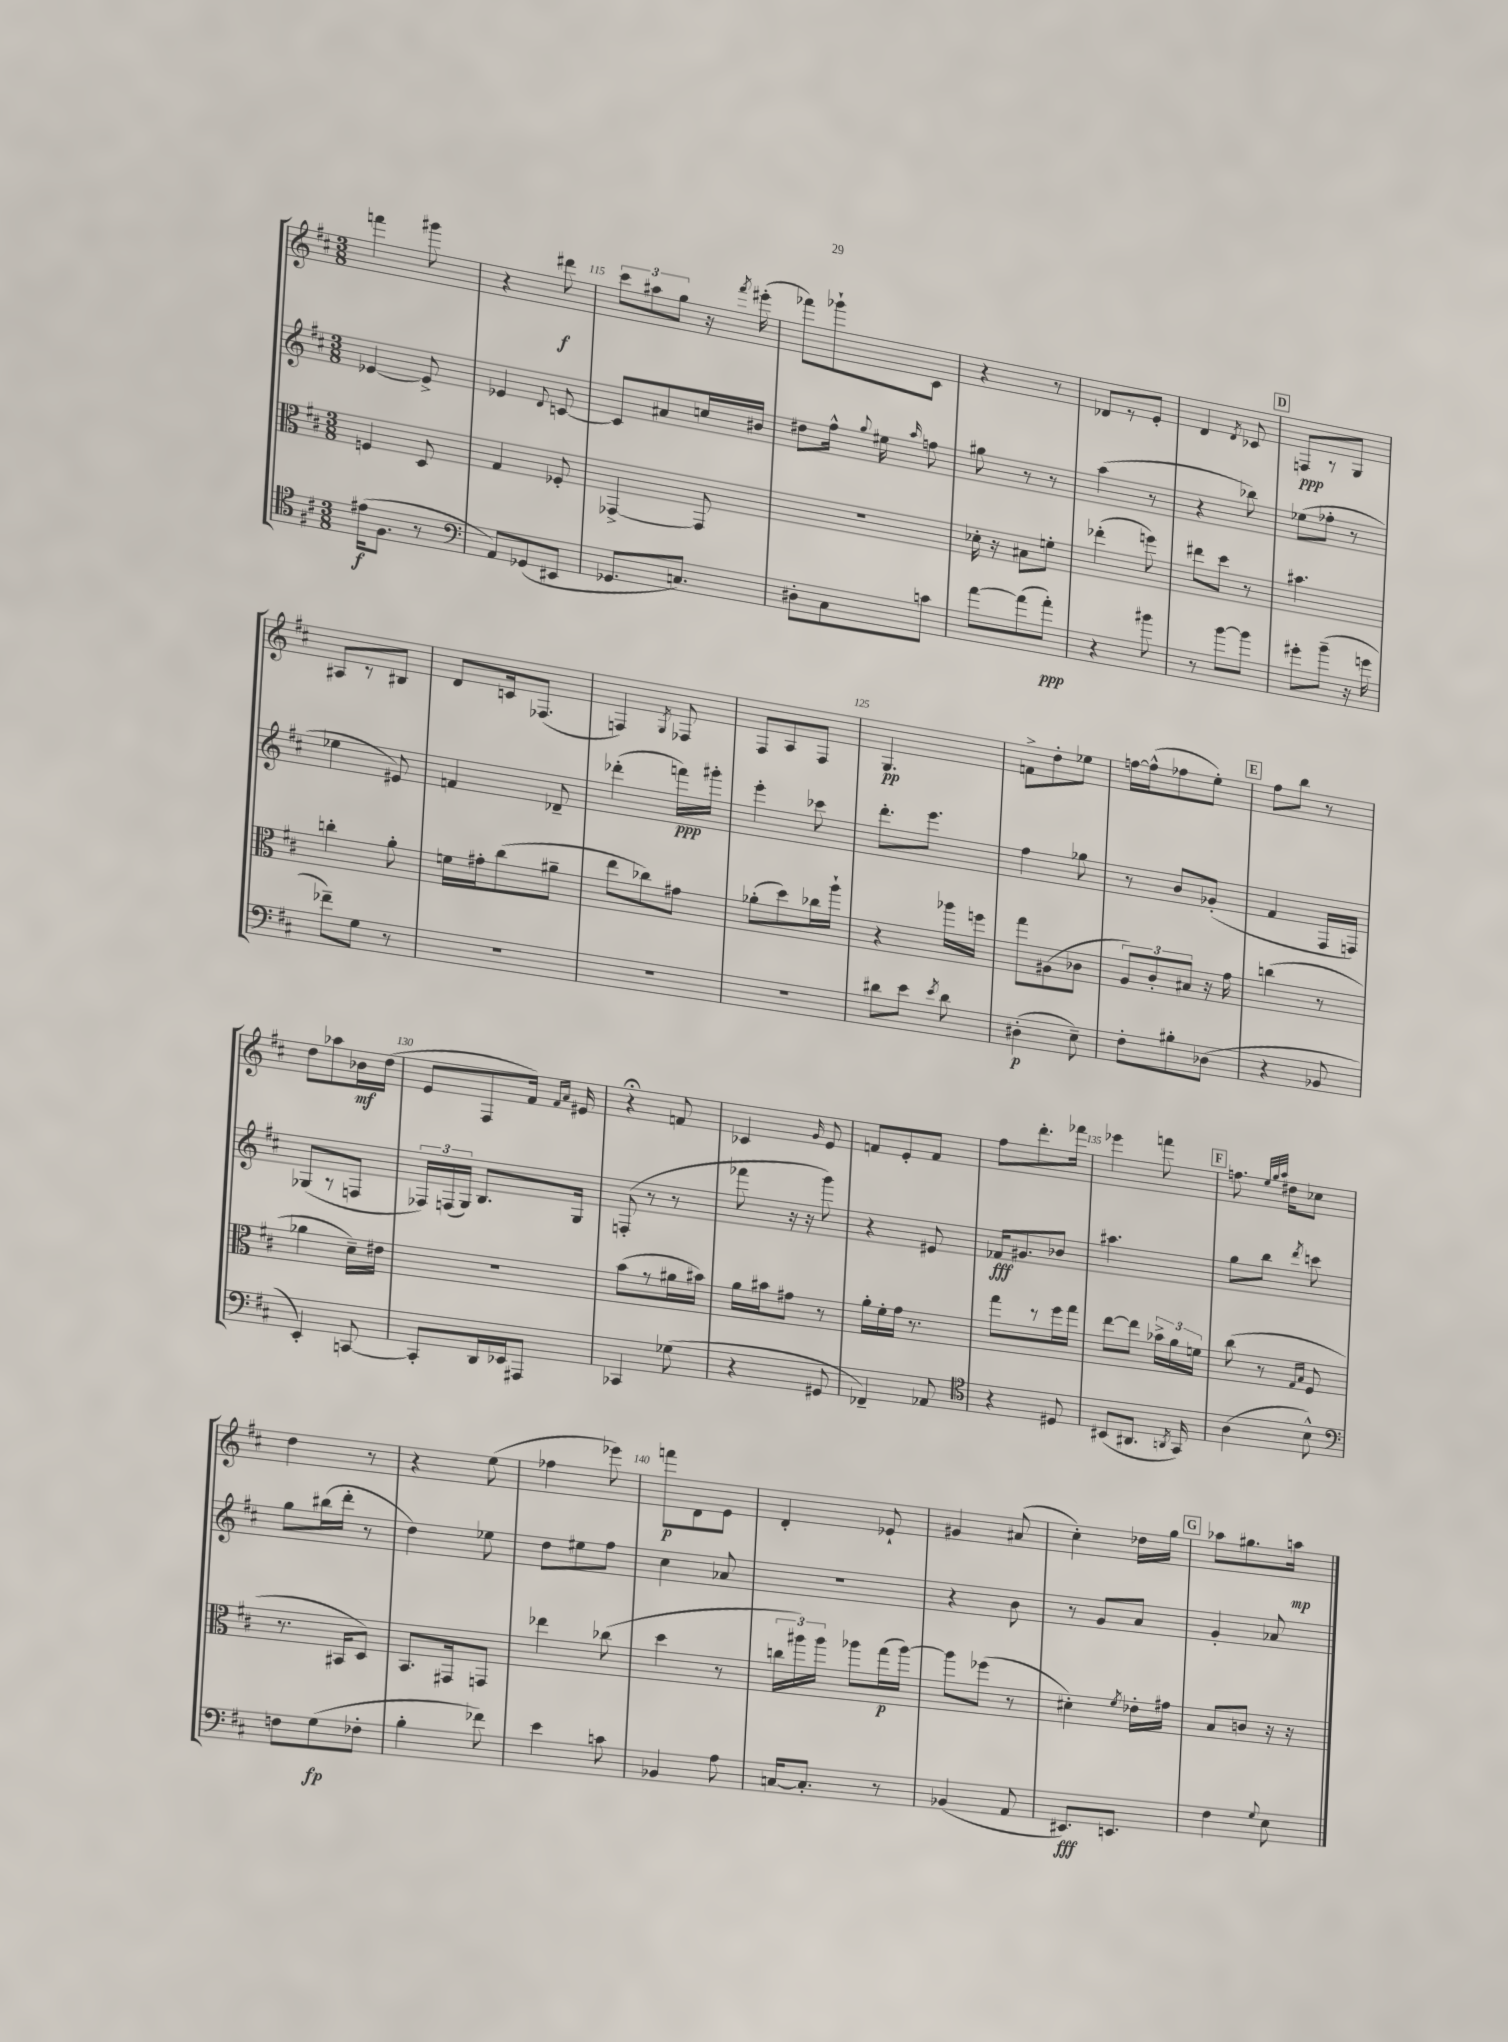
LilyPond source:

<<
\new StaffGroup <<
\new Staff = "s0" {
    \clef treble \key d \major \numericTimeSignature \time 3/8
    \autoBeamOff f'''4 gis'''8 |
    r4 dis'''8\f |
    \tuplet 3/2 { cis'''8[ ais''8 g''8] } r16 \acciaccatura { fis'''8 } eis'''16-.( |
    fes'''8[) ges'''8-! cis'8] |
    r4 r8 |
    des'8[ r8 e'8]-. |
    d'4 \acciaccatura { d'8 } ces'8 |
    \mark \markup { \box "D" } f8[\ppp r8 g8] |
    ais8[ r8 bis8] |
    d'8[ c'16 fes8.]( |
    f4) \acciaccatura { g8 } fes8 |
    fis8[ a8 fis8] |
    g4.\pp |
    f'8[-> d''8-. ees''8] |
    f''16[~ f''16-^( fes''8 e''8]-.) |
    \mark \markup { \box "E" } fis''8[ b''8] r8 |
    d''8[ aes''8 bes'16\mf d''16]( |
    e'8[ fis8 fis'16]) \grace { fis'16[ a'16] } eis'16 |
    r4\fermata f'8 |
    ces'4 \grace { g'16 } e'8 |
    f'8[ e'8-. f'8] |
    fis''8[ d'''8.-. fes'''16] |
    ees'''4 f'''8 |
    \mark \markup { \box "F" } f''8. \grace { e''32[ g''32 a''32] } dis''16[ ces''8] |
    d''4 r8 |
    r4 e''8( |
    fes''4 ees'''8) |
    f'''8[\p d'8 e'8] |
    d'4-. ees'8-! |
    gis'4 ais'8( |
    cis''4-.) des''16[ g''16] |
    \mark \markup { \box "G" } aes''8[ gis''8. a''16]\mp \bar "|." |
}
\new Staff = "s1" {
    \clef treble \key d \major \numericTimeSignature \time 3/8
    \autoBeamOff ees'4~ ees'8-> |
    ees'4 \appoggiatura { d'8 } c'8~ |
    c'8[ ais'8 c''16 bis'16] |
    dis''8[ fis''16]-^ \appoggiatura { g''8 } eis''16 \grace { a''16 } f''8 |
    gis''8 r8 r8 |
    a''4( r8 |
    r4 bes''8) |
    \mark \markup { \box "D" } ees''8[( fes''8]-. r8 |
    ees''4 eis'8) |
    f'4 des'8-- |
    des'''4-.( f'''16[\ppp) gis'''16]-. |
    e'''4-. ces'''8 |
    d'''8.[-. e'''8.] |
    fis''4 ges''8 |
    r8 b'8[ ges'8]-.( |
    \mark \markup { \box "E" } fis'4 fis16[ f16]) |
    ges8[( r8 f8] |
    \tuplet 3/2 { fes16[) f16( g16]) } b8.[ g16] |
    f8-.( r8 r8 |
    fes'''8 r16 r16 g'''8) |
    r4 eis'8 |
    fes'16[\fff gis'8. bes'8] |
    ais''4. |
    \mark \markup { \box "F" } g''8[ b''8] \acciaccatura { d'''8 } c'''8 |
    g''8[ bis''16( d'''16]-. r8 |
    d''4) ees''8 |
    d''8[ eis''8 fis''8] |
    cis''4 aes'8 |
    R4. |
    r4 b'8 |
    r8 g'8[ a'8] |
    \mark \markup { \box "G" } g'4-. aes'8 \bar "|." |
}
\new Staff = "s2" {
    \clef alto \key d \major \numericTimeSignature \time 3/8
    \autoBeamOff f4 d8 |
    g4 fes8-. |
    ges,4~-> ges,8 |
    R4. |
    des'16-. r16 bis8[ f'8]-. |
    ees''4-.( f''8) |
    eis''8[ d''8] r8 |
    \mark \markup { \box "D" } bis'4. |
    c''4-. a'8-. |
    f'16[ gis'16-. cis''8( ais'8]-- |
    e''8[ ces''8) gis'8] |
    aes'8[-.( d''8) ces''16 a''16]-! |
    r4 aes''16[ f''16] |
    g''8[ ais8( ces'8] |
    \tuplet 3/2 { a8[) cis'8-. bis8] } r16 g'16 |
    \mark \markup { \box "E" } c''4( r8 |
    aes'4 d'16[--) eis'16] |
    R4. |
    b'8[( r8 ais'16 bis'16]) |
    a'16[ bis'16 gis'8] r8 |
    a'16[-. fis'16-. g'16] r8. |
    g''8[ r8 fis''16 g''16] |
    e''8[~ e''8] \tuplet 3/2 { bes'16[-> a'16 f'16] } |
    \mark \markup { \box "F" } cis''8( r8 \grace { g16[ b16] } fis8 |
    r8. bis,16[ d8]) |
    b,8.[ gis,16 g,8] |
    ees''4 ces''8( |
    d''4 r8 |
    \tuplet 3/2 { c''16[ ais''16) ais''16] } aes''8[ g''16\p( aes''16]~) |
    aes''8[ fes''8]( r8 |
    dis'4-.) \acciaccatura { fis'8 } ees'16[-. gis'16] |
    \mark \markup { \box "G" } b8[ c'8] r16 r16 \bar "|." |
}
\new Staff = "s3" {
    \clef tenor \key d \major \numericTimeSignature \time 3/8
    \autoBeamOff eis'16[\f( fis8.] r8 |
    \clef bass a,8[) ges,8( eis,8] |
    ges,8.[ c8.]) |
    dis8[-. cis8 c'8] |
    a'8[~ a'8( a'8]-.\ppp) |
    r4 bis'8 |
    r8 b'8[~ b'8] |
    \mark \markup { \box "D" } gis'8[-. b'8]--( r16 g'16 |
    fes'8[--) g8] r8 |
    R4. |
    R4. |
    R4. |
    dis'8[ e'8] \acciaccatura { e'8 } dis'8 |
    dis4-.\p( e8--) |
    fis8[-. bis8-. des8]( |
    \mark \markup { \box "E" } r4 bes,8 |
    e,4-.) c,8~ |
    c,8[-. d,16 ees,16 ais,,8] |
    ces,4 ges8( |
    r4 gis,8 |
    fes,4--) aes,8 |
    \clef tenor r4 dis8 |
    bis,8[( ais,8.] \acciaccatura { a,8 } g,16) |
    \mark \markup { \box "F" } a4( b8-^) |
    \clef bass f8[ g8\fp( fes8]-. |
    b4-. fes'8) |
    e'4 c'8 |
    bes,4 a8 |
    c16[~ c8.]-. r8 |
    bes,4( a,8 |
    eis,8.[\fff) e,8.] |
    \mark \markup { \box "G" } fis4 \appoggiatura { g8 } e8 \bar "|." |
}
>>
>>
\layout { \context { \Score currentBarNumber = #113 \override BarNumber.break-visibility = ##(#f #t #t) barNumberVisibility = #(every-nth-bar-number-visible 5) } }
